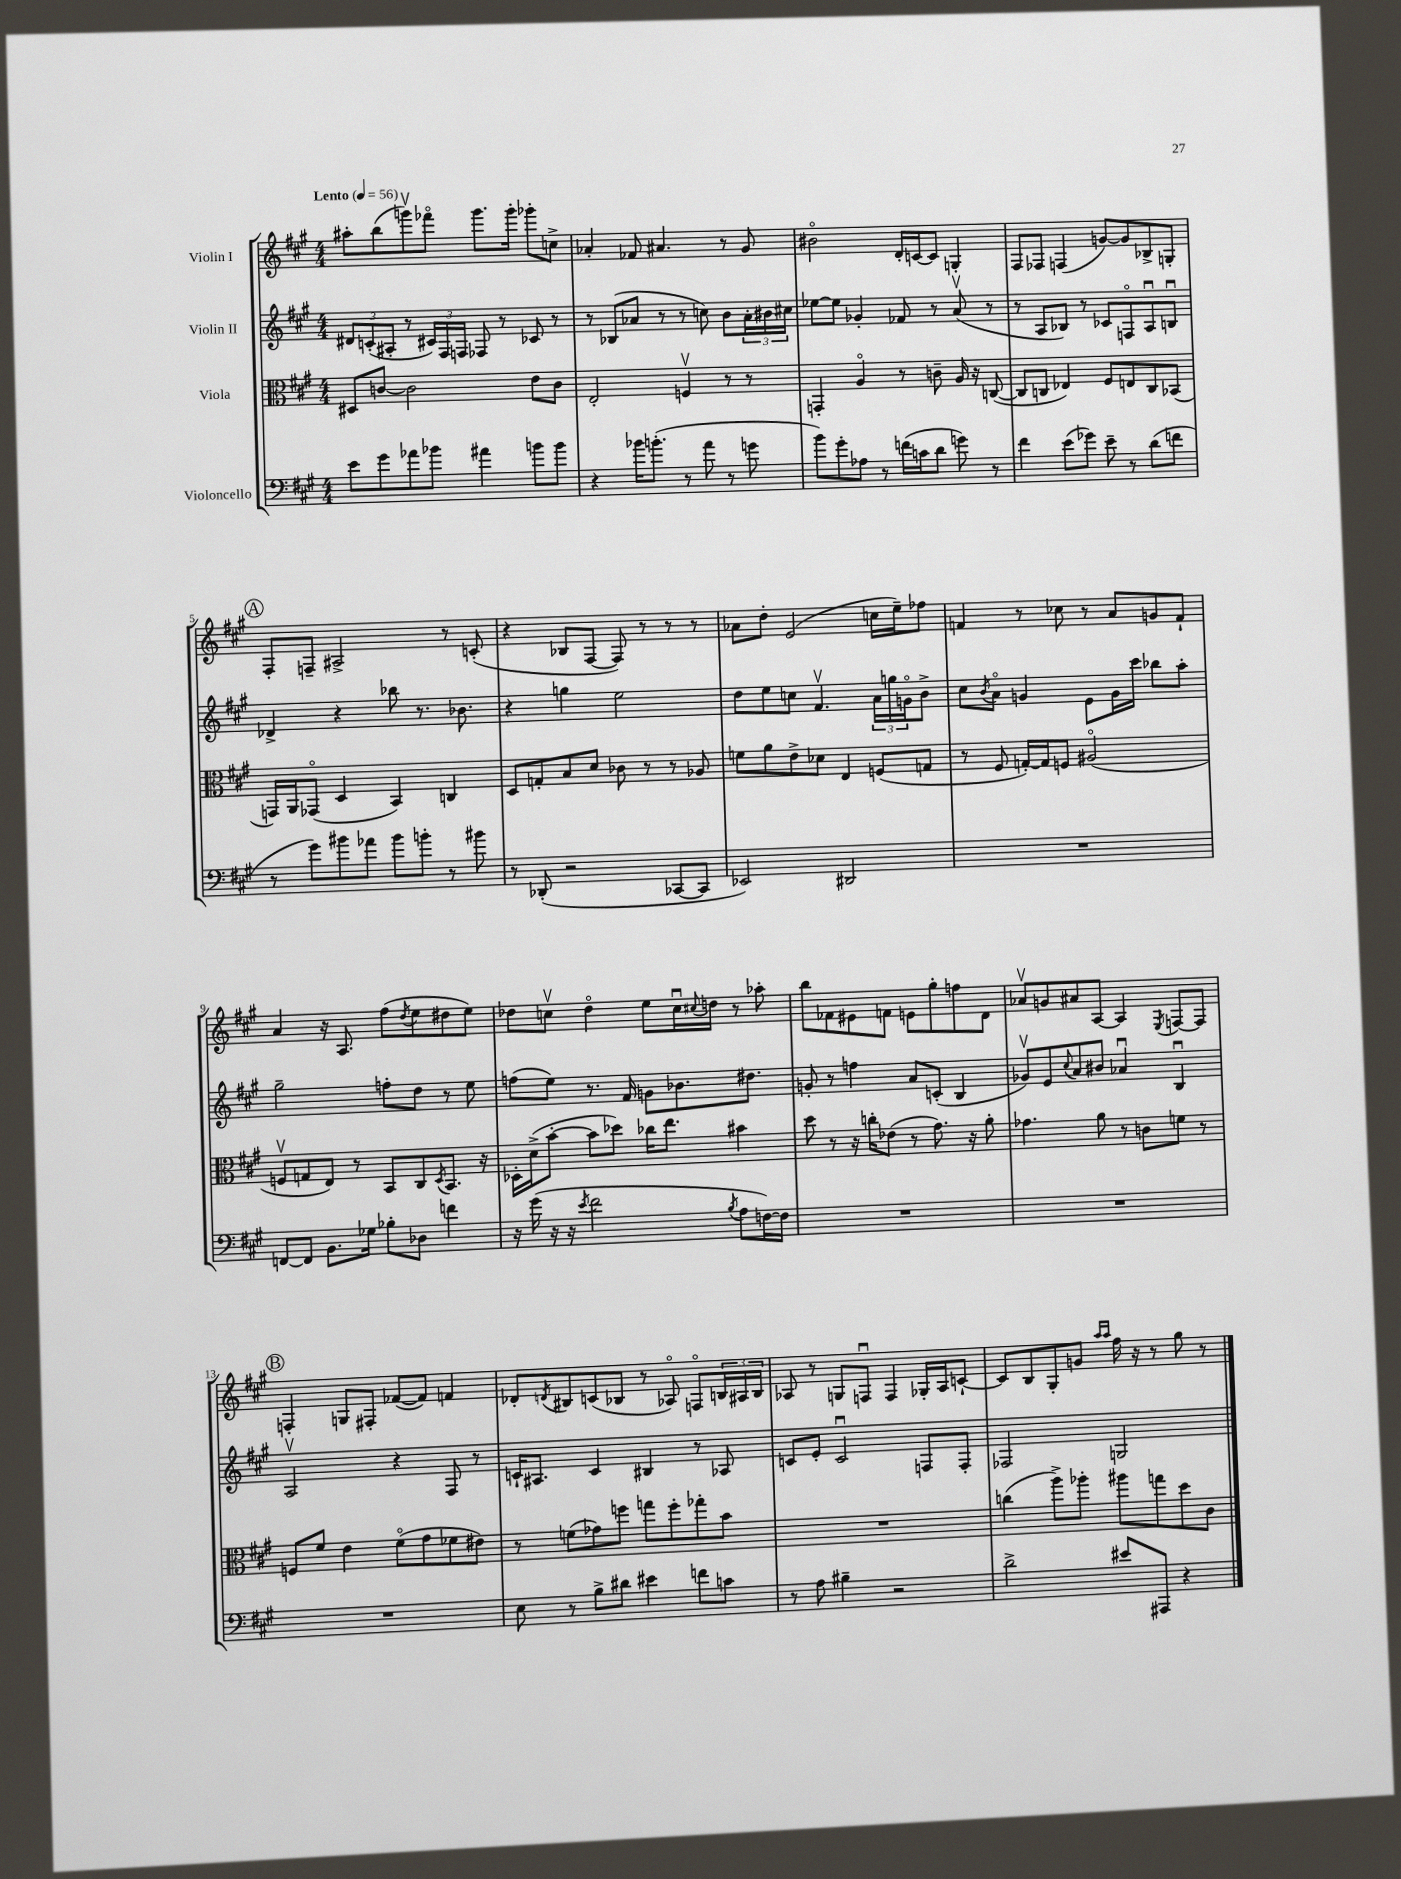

**kern	**kern	**kern	**kern
*part4	*part3	*part2	*part1
*staff4	*staff3	*staff2	*staff1
*I"Violoncello	*I"Viola	*I"Violin II	*I"Violin I
*clefF4	*clefC3	*clefG2	*clefG2
*k[f#c#g#]	*k[f#c#g#]	*k[f#c#g#]	*k[f#c#g#]
*M4/4	*M4/4	*M4/4	*M4/4
*MM56	*MM56	*MM56	*MM56
=1	=1	=1	=1
!	!	!	!LO:TX:a:B:t=Lento
8e\L	8D#X/L	12d#X/L	8aa#X'\L
.	.	(12cn'/	.
8g#\	[8cn/J	.	(8bb\
.	.	12A#X'/J	.
8a-X\	2c\]	8r	8gggnv\)
8b-X\J	.	24c#X/LL)	8fff-X\J
.	.	24F#/	.
.	.	24Fn/JJ	.
4a#X\	.	8F-X/	8.ggg\L
.	.	8r	.
.	.	.	16ggg'\Jk
8bn\L	8e\L	8c-X/	8ggg-X'\L
8b\J	8c\J	8r	8ccn^\J
=2	=2	=2	=2
4r	2E'/	8r	4a-X'/
.	.	(8B-X/L	.
16b-X\KL	.	8a-X/J	8f-X/
(8.bn'\J	.	.	.
.	.	8r	4.a#X/
8r	4Fnv/	8r	.
8a\	.	8ccn\)	.
8r	8r	8b\L	8r
8gn\	8r	24a-'\L	8g#/
.	.	24b#X\	.
.	.	24cc#X\JJ	.
=3	=3	=3	=3
8b\L)	4GGn'/	[8ee-X\L	2b#X\
8g#'\	.	8ee-\J]	.
8A-X\J	4A/	4g-X'/	.
8r	.	.	.
(16fn\LL	8r	8f-X/	16d'/LL
16cn\J	.	.	[16cn/J
8d\J	8cn~\	8r	8c/J]
8gn\)	16A/	(8av/	4Gn'/
.	16r	.	.
8r	([8Cn/	8r	.
=4	=4	=4	=4
4f#\	8C/L]	8r	8F#/L
.	8Cn/J	8A/L	8F-X/J
(8e\L	4E-X/)	8B-X/J)	(4Fn/
8g-X\J)	.	8r	.
8e~\	8F#/L	8c-X/L	[8gn/L)
8r	8En/	8Fn/	8g/]
(8d\L	8C/	8Au/	8B-X^/
8fn\J	(8BB-X/J	8Bnu/J	8Gn'/J
!!LO:LB:g=z
!!LO:REH:place=s1:t=A
=5	=5	=5	=5
8r	16GGn/LL)	4d-X^/	8F#'/L
.	16AA/J	.	.
8g#\L)	(8GG-X/J	.	8Fn~/J
8b#X\	4D/	4r	2A#X^/
8a-X\J	.	.	.
8b#\L	4BB/)	8bb-X\	.
8bn'\J	.	8.r	.
8r	4Cn/	.	8r
.	.	8.b-X\	.
8b#X\	.	.	(8cn'/
=6	=6	=6	=6
8r	8D/L	4r	4r
(8DD-X'/	8Gn'/	.	.
2r	8B/	4ggn\	8B-X/L
.	8d/J	.	[8F#/J
.	8c-X\	2ee\	8F#/])
.	8r	.	8r
[8CC-X/L	8r	.	8r
8CC-/J]	8A-X/	.	8r
=7	=7	=7	=7
2EE-X/)	8fn\L	8dd\L	8a-X\L
.	8a\	8ee\	8dd'\J
.	8e^\	8ccn\J	(2e/
.	8d-X\J	4.f#v/	.
2DD#X/	4E/	.	.
.	(8Fn/L	24a\LL	16ccn\LL
.	.	24ggn\	.
.	.	.	16ee~\J)
.	.	24gn\J	.
.	8Gn/J	8b^\J	8ff-X\J
=8	=8	=8	=8
1r	8r	8cc#\L	4fn/
.	.	8qb/	.
.	8F#/	8a\J	.
.	[16Gn'/LL)	4gn/	8r
.	16G/J]	.	.
.	8Fn/J	.	8cc-X\
.	(2A#X/	8e\L	8r
.	.	16g\L	8a/L
.	.	16ccc#\JJ	.
.	.	8bb-X\L	8gn/
.	.	8aa'\J	8f`/J
!!LO:LB:g=z
=9	=9	=9	=9
[8FFn/L	8Fnv/L	2gg#~\	4a/
8FF/J]	8Gn/	.	.
8.BB\L	8E/J)	.	16r
.	.	.	8.A/
.	8r	.	.
16G-X\Jk	.	.	.
8B-X'\L	8BB/L	8ffn'\L	(8ff#\L
.	.	.	8qdd/
8D-X\J	8C#/	8dd\J	8ee\
.	8qD/	.	.
4fn\	8.BB/J	8r	8dd#X\
.	.	8ee\	8ee\J)
.	16r	.	.
=10	=10	=10	=10
16r	16D-X'\LL	(8ffn\L	8dd-X\L
(16g#\	(16d^\J	.	.
16r	[8b'\J	8ee\J)	8ccnv\J
16r	.	.	.
8qe/	.	.	.
2f#\	8b\L]	8.r	4dd-\
.	8dd-X\J)	.	.
.	.	16f#/	.
.	16cc-X\KL	8gn\L	8ee\L
.	8.ee\J	.	.
.	.	8.b-X\	16ccu\L
.	.	.	8qqcc#X/
.	.	.	16ddn\JJ
8qB/	.	.	.
8A\L	4b#X\	.	8r
.	.	8.dd#X\J	.
[16Fn\L)	.	.	8aa-X'\
16F\JJ]	.	.	.
=11	=11	=11	=11
1r	8dd\	8gn'/	8bb\L
.	8r	8r	8f-X\
.	16r	4ffn\	8e#X\
.	16ccn'\KL	.	.
.	(8e-X\J	.	8fn\J
.	8r	8a/L	8en\L
.	8.g#\)	(8cn'/J	8gg#'\
.	.	4B/	8ffn\
.	16r	.	.
.	8a'\	.	8d\J
=12	=12	=12	=12
1r	4.g-X\	8g-Xv/L)	8a-Xv/L
.	.	8e/	8gn/
.	.	8qqcc#/	.
.	.	8a/	8a#X/
.	8a\	8b#X/J	[8A/J
.	8r	4a-Xu/	4A/]
.	8cn\L	.	.
.	.	.	8qE/
.	8fn\J	4Bu/	[8Fn/L
.	8r	.	8F/J]
!!LO:LB:g=z
!!LO:REH:place=s1:t=B
=13	=13	=13	=13
1r	8Fn/L	2Av/	4Fn'/
.	8f#/J	.	.
.	4e\	.	8Gn/L
.	.	.	8F#X'/J
.	(8f#\L	4r	([8f-X/L
.	8g#\	.	8f-/J])
.	8f-X\	8F#/	4fn/
.	8e#X\J)	8r	.
=14	=14	=14	=14
8E\	8r	16cn`/KL	8d-X'/L
.	.	8.A#X/J	.
.	.	.	8qdn/
8r	(8fn\L	.	8B#X/
8B^\L	8g-X\)	4c/	(8cn/
8d#X\J	8ffn\J	.	8B-X/J
4e#X\	8ggn\L	4B#X/	8r
.	8ff'\	.	8A-X/)
8fn\L	8gg-X'\	8r	8Fn/L
8cn\J	8b\J	8A-X/	24Bn/L
.	.	.	24A#X/
.	.	.	24B/JJ
=15	=15	=15	=15
8r	1r	8cn/L	8A-X/
8A\	.	8e'/J	8r
4B#X~\	.	2cu/	8Gn/L
.	.	.	8Fnu/J
2r	.	.	4F/
.	.	8Fn/L	16G-X'/LL
.	.	.	16A-/J
.	.	8F'/J	[8cn`/J
=16	=16	=16	=16
2d^\	(4ccn\	2F-X/	8c/L]
.	.	.	8B/
.	8aa^\L)	.	8G#'/
.	8aa-X'\J	.	8gn/J
.	.	.	16qqaa/LL
.	.	.	16qqaa/JJ
8e#X/L	8aa#X\L	2Gn/	16ff#\
.	.	.	16r
8AAA#X/J	8ggn\	.	8r
4r	8dd\	.	8gg#\
.	8c#\J	.	8r
==	==	==	==
*-	*-	*-	*-
